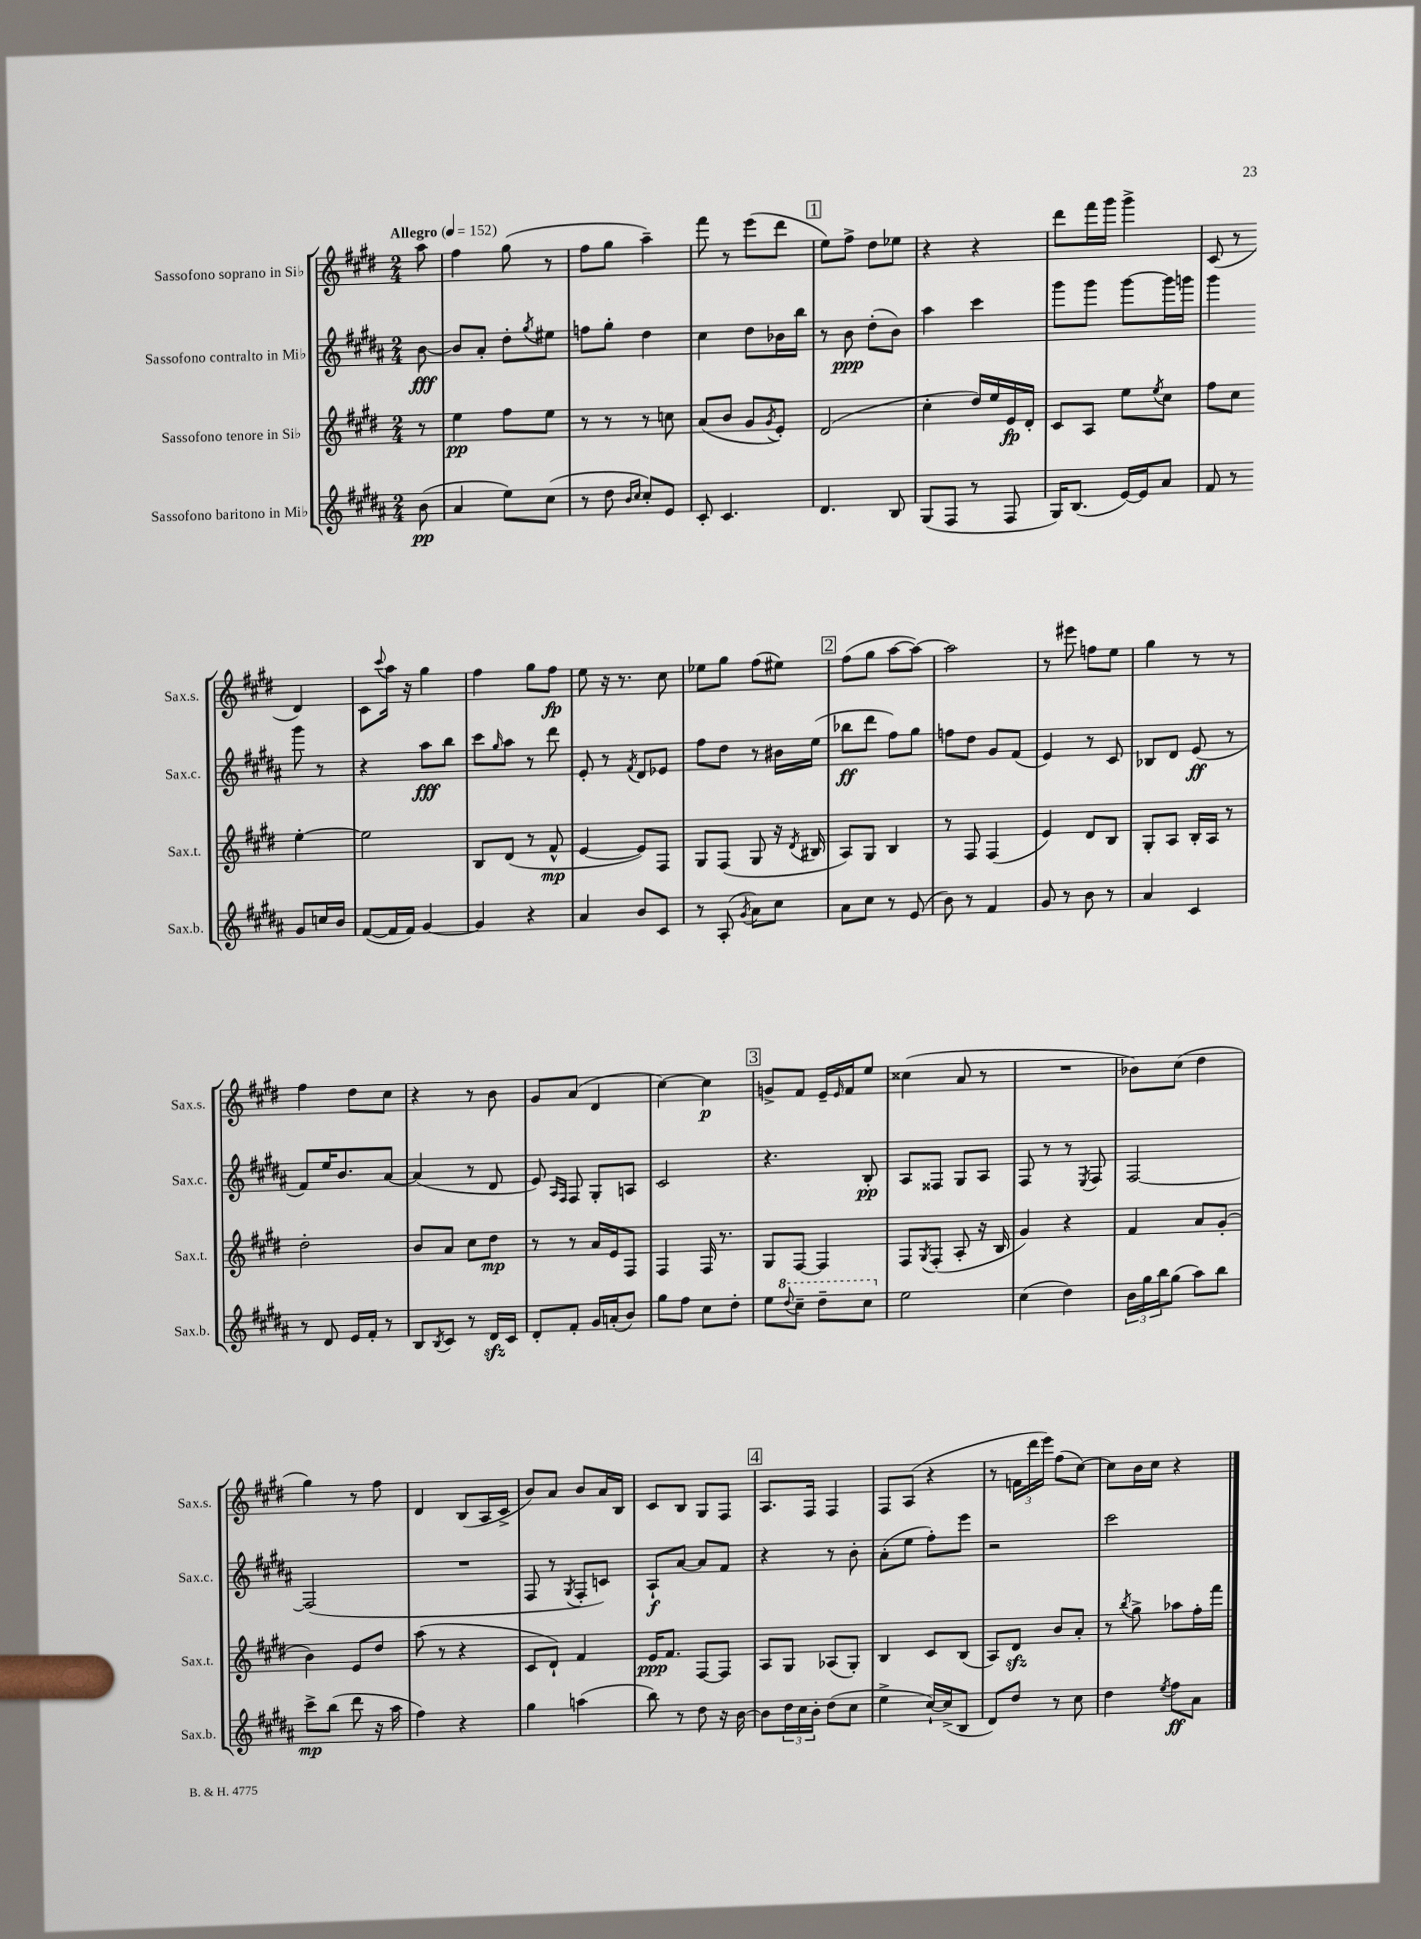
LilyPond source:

<<
\new StaffGroup <<
\new Staff = "s0" \with { instrumentName = "Sassofono soprano in Sib" shortInstrumentName = "Sax.s." } {
    \clef treble \key e \major \numericTimeSignature \time 2/4 \partial 8 \tempo "Allegro" 4 = 152
    a''8 |
    fis''4 gis''8( r8 |
    fis''8 gis''8 a''4--) |
    fis'''8 r8 e'''8( dis'''8 |
    \mark \markup { \box "1" } e''8) fis''8-> dis''8 ees''8 |
    r4 r4 |
    dis'''8 fis'''16 gis'''16 gis'''4-> |
    cis'8( r8 dis'4) |
    cis'8 \appoggiatura { cis'''8 } a''16 r16 gis''4 |
    fis''4 gis''8 fis''8\fp |
    e''8 r16 r8. cis''8 |
    ees''8 gis''8 fis''8( eis''8) |
    \mark \markup { \box "2" } fis''8( gis''8 a''8~ a''8~) |
    a''2 |
    r8 eis'''8 f''8 e''8 |
    gis''4 r8 r8 |
    fis''4 dis''8 cis''8 |
    r4 r8 b'8 |
    gis'8 a'8( dis'4 |
    cis''4~) cis''4\p |
    \mark \markup { \box "3" } g'8-> fis'8 e'16-- \grace { e'16 } fis'16 e''8 |
    cisis''4( a'8 r8 |
    R2 |
    bes'8) cis''8( dis''4 |
    gis''4) r8 fis''8 |
    dis'4 b8( a16 cis'16-> |
    b'8) a'8 b'8 a'16 b16 |
    cis'8 b8 gis8 fis8 |
    \mark \markup { \box "4" } a8. fis16 fis4 |
    fis8 a8( r4 |
    r8 \tuplet 3/2 { f'16 dis'''16 e'''16) } fis''8( cis''8~) |
    cis''8 b'16 cis''16 r4 \bar "|." |
}
\new Staff = "s1" \with { instrumentName = "Sassofono contralto in Mib" shortInstrumentName = "Sax.c." } {
    \clef treble \key b \major \numericTimeSignature \time 2/4 \partial 8
    b'8~\fff |
    b'8 ais'8-. dis''8-. \acciaccatura { gis''8 } eis''8 |
    f''8 gis''8-. dis''4 |
    cis''4 dis''8 bes'16 b''16 |
    \mark \markup { \box "1" } r8 b'8\ppp dis''8-.( b'8) |
    ais''4 cis'''4 |
    gis'''8 gis'''8 gis'''8~ gis'''16 g'''16 |
    gis'''4 gis'''8 r8 |
    r4 ais''8\fff b''8 |
    cis'''8 \grace { gis''16 } ais''8 r8 dis'''8 |
    e'8-. r8 \acciaccatura { fis'8 } dis'8 ees'8 |
    fis''8 dis''8 r8 bis'16 e''16( |
    \mark \markup { \box "2" } bes''8\ff dis'''8 fis''8) gis''8 |
    f''8 dis''8 gis'8 fis'8( |
    e'4) r8 cis'8 |
    bes8 dis'8 e'8\ff( r8 |
    fis'8) e''16 b'8. ais'8~ |
    ais'4( r8 dis'8 |
    e'8) \grace { ais16 fis16 } fis8 gis8-. a8 |
    cis'2 |
    \mark \markup { \box "3" } r4. b8-.\pp |
    ais8 fisis8 gis8 ais8 |
    fis8 r8 r8 \acciaccatura { e8 } fis8 |
    fis2~ |
    fis2( |
    R2 |
    fis8 r8 \acciaccatura { gis8 } fis8-. c'8) |
    ais8-!\f ais'8~ ais'8 fis'8 |
    \mark \markup { \box "4" } r4 r8 b'8-. |
    ais'8-.( e''8 fis''8-.) e'''8 |
    r2 |
    cis'''2 \bar "|." |
}
\new Staff = "s2" \with { instrumentName = "Sassofono tenore in Sib" shortInstrumentName = "Sax.t." } {
    \clef treble \key e \major \numericTimeSignature \time 2/4 \partial 8
    r8 |
    e''4\pp fis''8 e''8 |
    r8 r8 r8 c''8 |
    a'8( b'8 gis'8 \acciaccatura { gis'8 } e'8-.) |
    \mark \markup { \box "1" } dis'2( |
    cis''4-. dis''16) e''16 e'16\fp dis'16-. |
    cis'8 a8 e''8 \acciaccatura { e''8 } cis''8 |
    fis''8 cis''8 e''4~-. |
    e''2 |
    b8 dis'8( r8 fis'8-^\mp |
    e'4~ e'8) fis8 |
    gis8 fis8( gis8 r16 \acciaccatura { dis'8 } bis16 |
    \mark \markup { \box "2" } a8) gis8 b4 |
    r8 fis8 fis4( |
    e'4) dis'8 b8 |
    gis8-. a8 b16-. a16 r8 |
    dis''2-. |
    b'8 a'8 cis''8 dis''8\mp |
    r8 r8 a'16 e'16 fis8 |
    fis4 fis16 r8. |
    \mark \markup { \box "3" } gis8 fis8~ fis4 |
    fis8 \acciaccatura { gis8 } fis8-.( a8-. r16 b16 |
    gis'4) r4 |
    fis'4 a'8 gis'8-.( |
    b'4) e'8 dis''8 |
    a''8( r8 r4 |
    cis'8 dis'8-!) fis'4 |
    e'16\ppp fis'8. fis8~ fis8 |
    \mark \markup { \box "4" } a8 gis8 aes8( gis8-.) |
    b4 cis'8 b8( |
    a8) dis'8\sfz b'8 a'8-. |
    r8 \acciaccatura { b''8 } gis''8-> aes''8 fis''16-. fis'''16 \bar "|." |
}
\new Staff = "s3" \with { instrumentName = "Sassofono baritono in Mib" shortInstrumentName = "Sax.b." } {
    \clef treble \key b \major \numericTimeSignature \time 2/4 \partial 8
    b'8\pp( |
    ais'4 e''8) cis''8( |
    r8 dis''8 \grace { b'16 cis''16 } cis''8-.) e'8 |
    cis'8-. cis'4. |
    \mark \markup { \box "1" } dis'4. b8 |
    gis8( fis8 r8 fis8 |
    gis16) b8.( e'16~) e'16 ais'8 |
    fis'8 r8 gis'8 c''16 b'16 |
    fis'8~( fis'16 fis'16) gis'4~ |
    gis'4 r4 |
    ais'4 b'8 cis'8 |
    r8 ais8-.( \acciaccatura { gis'8 } ais'8) cis''8 |
    \mark \markup { \box "2" } ais'8 cis''8 r8 e'8( |
    b'8) r8 fis'4 |
    gis'8 r8 b'8 r8 |
    ais'4 cis'4 |
    r8 dis'8 e'16 fis'16-. r8 |
    b8 \acciaccatura { b8 } cis'8 r8 dis'16\sfz cis'16 |
    dis'8-. fis'8-. gis'16 a'16-.( b'8) |
    gis''8 fis''8 cis''8 dis''8-. |
    \mark \markup { \box "3" } e''8 \ottava #1 \appoggiatura { dis'''8 } cis'''8-- dis'''8-- cis'''8 \ottava #0 |
    e''2 |
    cis''4( dis''4) |
    \tuplet 3/2 { b'16 gis''16 b''16 } gis''8( ais''8) b''8 |
    cis'''8->\mp b''8( dis'''8 r16 ais''16 |
    fis''4) r4 |
    gis''4 a''4( |
    b''8) r8 dis''8 r16 b'16~ |
    \mark \markup { \box "4" } b'8 \tuplet 3/2 { dis''16 cis''16 b'16-. } dis''8( cis''8 |
    e''4-> cis''16~-!) cis''16->( b8 |
    dis'8) dis''8 r8 cis''8 |
    dis''4 \acciaccatura { e''8 } fis''8\ff ais'8 \bar "|." |
}
>>
>>
\layout { \context { \Score \remove "Bar_number_engraver" } }
